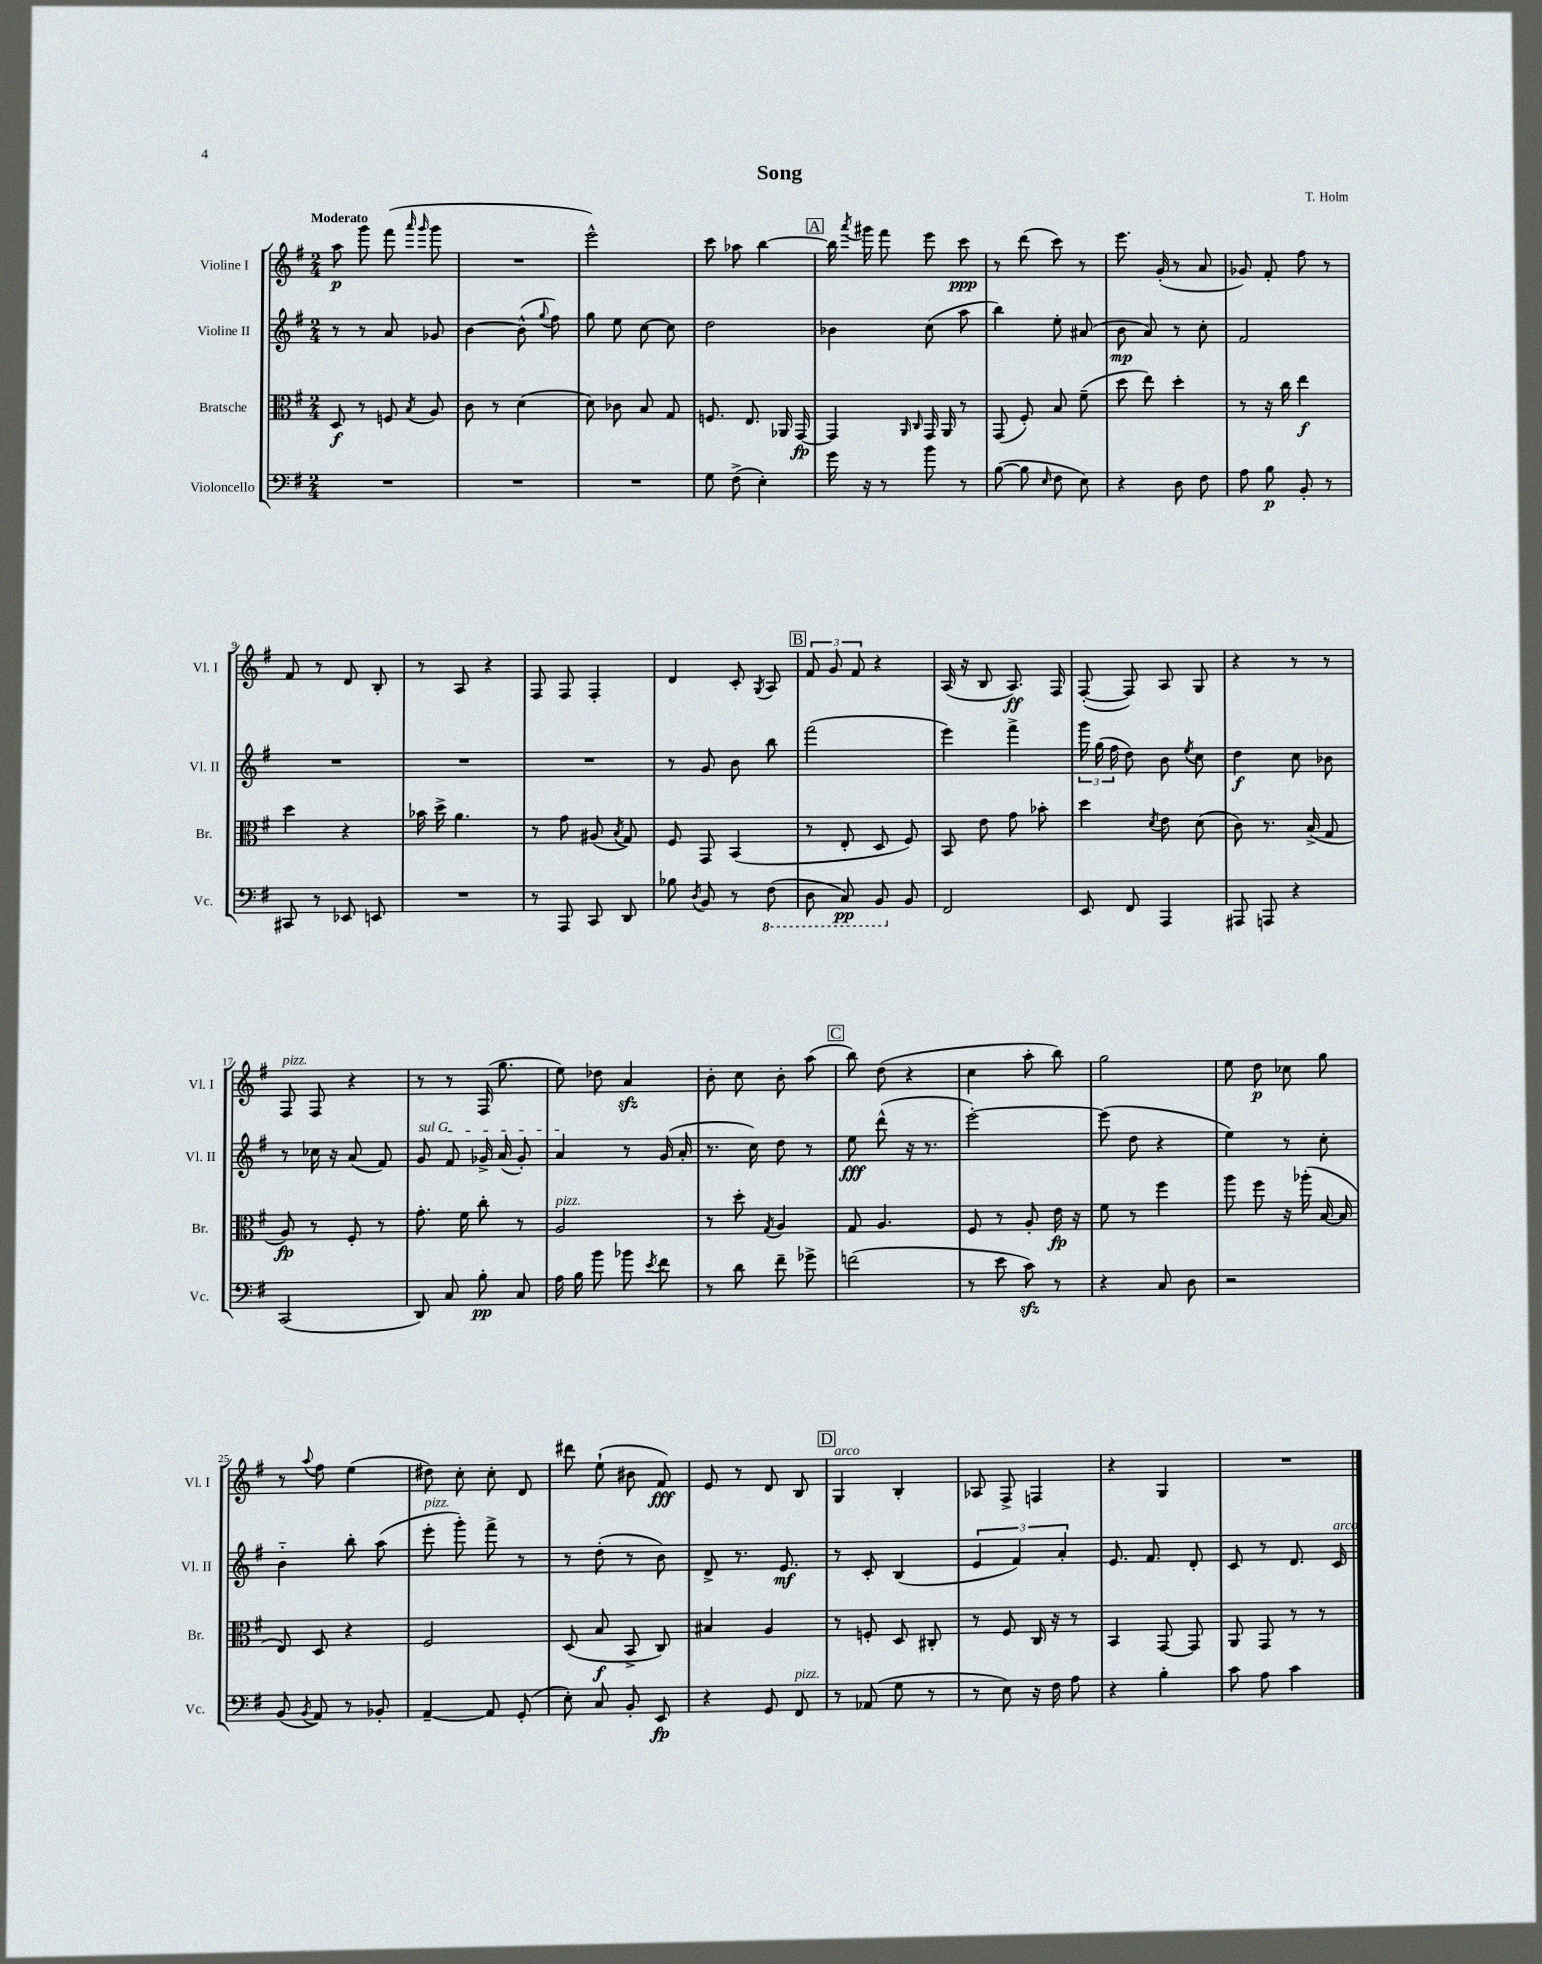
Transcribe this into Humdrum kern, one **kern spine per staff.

**kern	**kern	**kern	**kern
*staff4	*staff3	*staff2	*staff1
*clefF4	*clefC3	*clefG2	*clefG2
*k[f#]	*k[f#]	*k[f#]	*k[f#]
*M2/4	*M2/4	*M2/4	*M2/4
2r	8D	8r	8aa
.	8r	8r	8ggg
.	8F	8a	(8fff#
.	.	.	16qqaaa
.	8qB	.	16qqggg
.	8A	8g-	8ggg
=	=	=	=
2r	8c	[4b	2r
.	8r	.	.
.	(4d	(8b^^]	.
.	.	8qqgg	.
.	.	8ff#)	.
=	=	=	=
2r	8d)	8gg	2eee^^)
.	8c-	8ee	.
.	8B	[8cc	.
.	8G	8cc]	.
=	=	=	=
8G	8.F	2dd	8ccc
(8F#^	.	.	8aa-
.	8.E	.	.
4E')	.	.	[4bb
.	16AA-	.	.
.	[16GG	.	.
=	=	=	=
16g	4GG]	4b-	16bb]
.	.	.	8qaaa
16r	.	.	16ggg#
8r	.	.	8fff#
.	16qqAA	.	.
.	16qqC	.	.
8b	16GG	(8cc	8eee
.	16AA	.	.
8r	8r	8aa	8ccc
=	=	=	=
([8B	(8GG	4bb)	8r
8B]	8F#')	.	(8ddd
16qqE	.	.	.
8F#	8B	8ee'	8ccc)
8E)	(8f#~	(8a#	8r
=	=	=	=
4r	8dd	8b	8.eee
.	8ee)	8a)	.
.	.	.	(16g'
8D	4dd'	8r	8r
8F#	.	8cc'	8a
=	=	=	=
8A	8r	2f#	8g-)
8B	16r	.	8f#'
.	16cc	.	.
8BB'	4ee	.	8ff#
8r	.	.	8r
=	=	=	=
8CC#	4dd	2r	8f#
8r	.	.	8r
8EE-	4r	.	8d
8EE	.	.	8B'
=	=	=	=
2r	16b-	2r	8r
.	16dd^	.	.
.	4.a	.	8A
.	.	.	4r
=	=	=	=
8r	8r	2r	8F#
8AAA	8g	.	8F#
8CC	(8A#	.	4F#'
.	8qB	.	.
8DD	8G)	.	.
=	=	=	=
8B-	8F#	8r	4d
8qD	.	.	.
8BB	8GG	8g	.
8r	(4BB	8b	8c'
.	.	.	8qG
(8FF#	.	8bb	8A
=	=	=	=
8DD	8r	(2fff#	12f#
.	.	.	12g
8CC)	8E'	.	.
.	.	.	12f#
8BBB	8D	.	4r
8BB	8F#)	.	.
=	=	=	=
2FF#	8BB	4eee)	(16A
.	.	.	16r
.	8e	.	8B
.	8g	4fff#^	8.A)
.	8b-'	.	.
.	.	.	16F#
=	=	=	=
8EE	4dd	24ggg	([8F#'
.	.	(24gg	.
.	.	24ff#	.
8FF#	.	8dd)	8F#])
.	8qd	.	.
4AAA	8e	8b	8A
.	.	8qee	.
.	(8d	8cc	8G
=	=	=	=
8AAA#	8c)	4dd	4r
8AAA	8.r	.	.
4r	.	8cc	8r
.	(16B^	.	.
.	8G	8b-	8r
=	=	=	=
(2CC	8A)	8r	8F#
.	8r	16cc-	8F#
.	.	16r	.
.	8F#'	(8a	4r
.	8r	8f#)	.
=	=	=	=
8DD)	8.g'	8g	8r
8C	.	8f#	8r
.	16f#	.	.
8B'	8cc'	16g-^	(16F#
.	.	(16a	8.gg
8C	8r	8g-')	.
=	=	=	=
16A	2A	4a	8ee)
16B	.	.	.
8b	.	.	8dd-
8b-	.	8r	4a
8qe	.	.	.
8f#	.	(16g	.
.	.	16a'	.
=	=	=	=
8r	8r	8.r	8b'
8d	8dd'	.	8cc
.	.	16cc)	.
.	8qG	.	.
8f#~	4A	8dd	8b'
8g-^	.	8r	(8aa
=	=	=	=
(2f	8G	8ee	8bb)
.	4.A	(8ddd^^	(8dd
.	.	16r	4r
.	.	8.r	.
=	=	=	=
8r	8F#	[2eee')	4cc
8e	8r	.	.
8c)	8A'	.	8aa'
8r	16e	.	8bb)
.	16r	.	.
=	=	=	=
4r	8f#	(8eee]	2gg
.	8r	8dd	.
8C	4ff#	4r	.
8D	.	.	.
=	=	=	=
2r	8aa	4ee)	8ee
.	8ff#	.	8dd
.	16r	8r	8cc-
.	(16aa-'	.	.
.	[16B	8cc'	8gg
.	16B]	.	.
=	=	=	=
(8BB	8E)	4b'~	8r
8qBB	.	.	8qqaa
8AA)	8D	.	8ff#
8r	4r	8bb'	(4ee
8BB-'	.	(8aa	.
=	=	=	=
[4AA~	2F#	8eee'	8dd#)
.	.	8ggg')	8cc'
8AA]	.	8fff#^	8cc'
(8GG'	.	8r	8d
=	=	=	=
8E')	(8D	8r	8ddd#
8C	8B	(8dd'	(8ee`
8BB'	8BB^	8r	8b#
8EE	8C)	8b)	8f#)
=	=	=	=
4r	4B#	8d^	8e
.	.	8.r	8r
8GG	4A	.	8d
.	.	8.e	.
8FF#	.	.	8B
=	=	=	=
8r	8r	8r	4G
(8AA-	8F'	8c'	.
8G	8D	(4B	4B'
8r	8C#'	.	.
=	=	=	=
8r	8r	6e	8A-
8E)	8F#	.	8F#^
.	.	6f#)	.
16r	16C	.	4F
16F#	16r	.	.
.	.	6a'	.
8A	8r	.	.
=	=	=	=
4r	4BB	8.e	4r
.	.	8.f#	.
4B'	[8GG	.	4G
.	8GG]	8d'	.
=	=	=	=
8c	8AA	8c	2r
8A	8GG	8r	.
4c	8r	8.d	.
.	8r	.	.
.	.	16c	.
==	==	==	==
*-	*-	*-	*-
